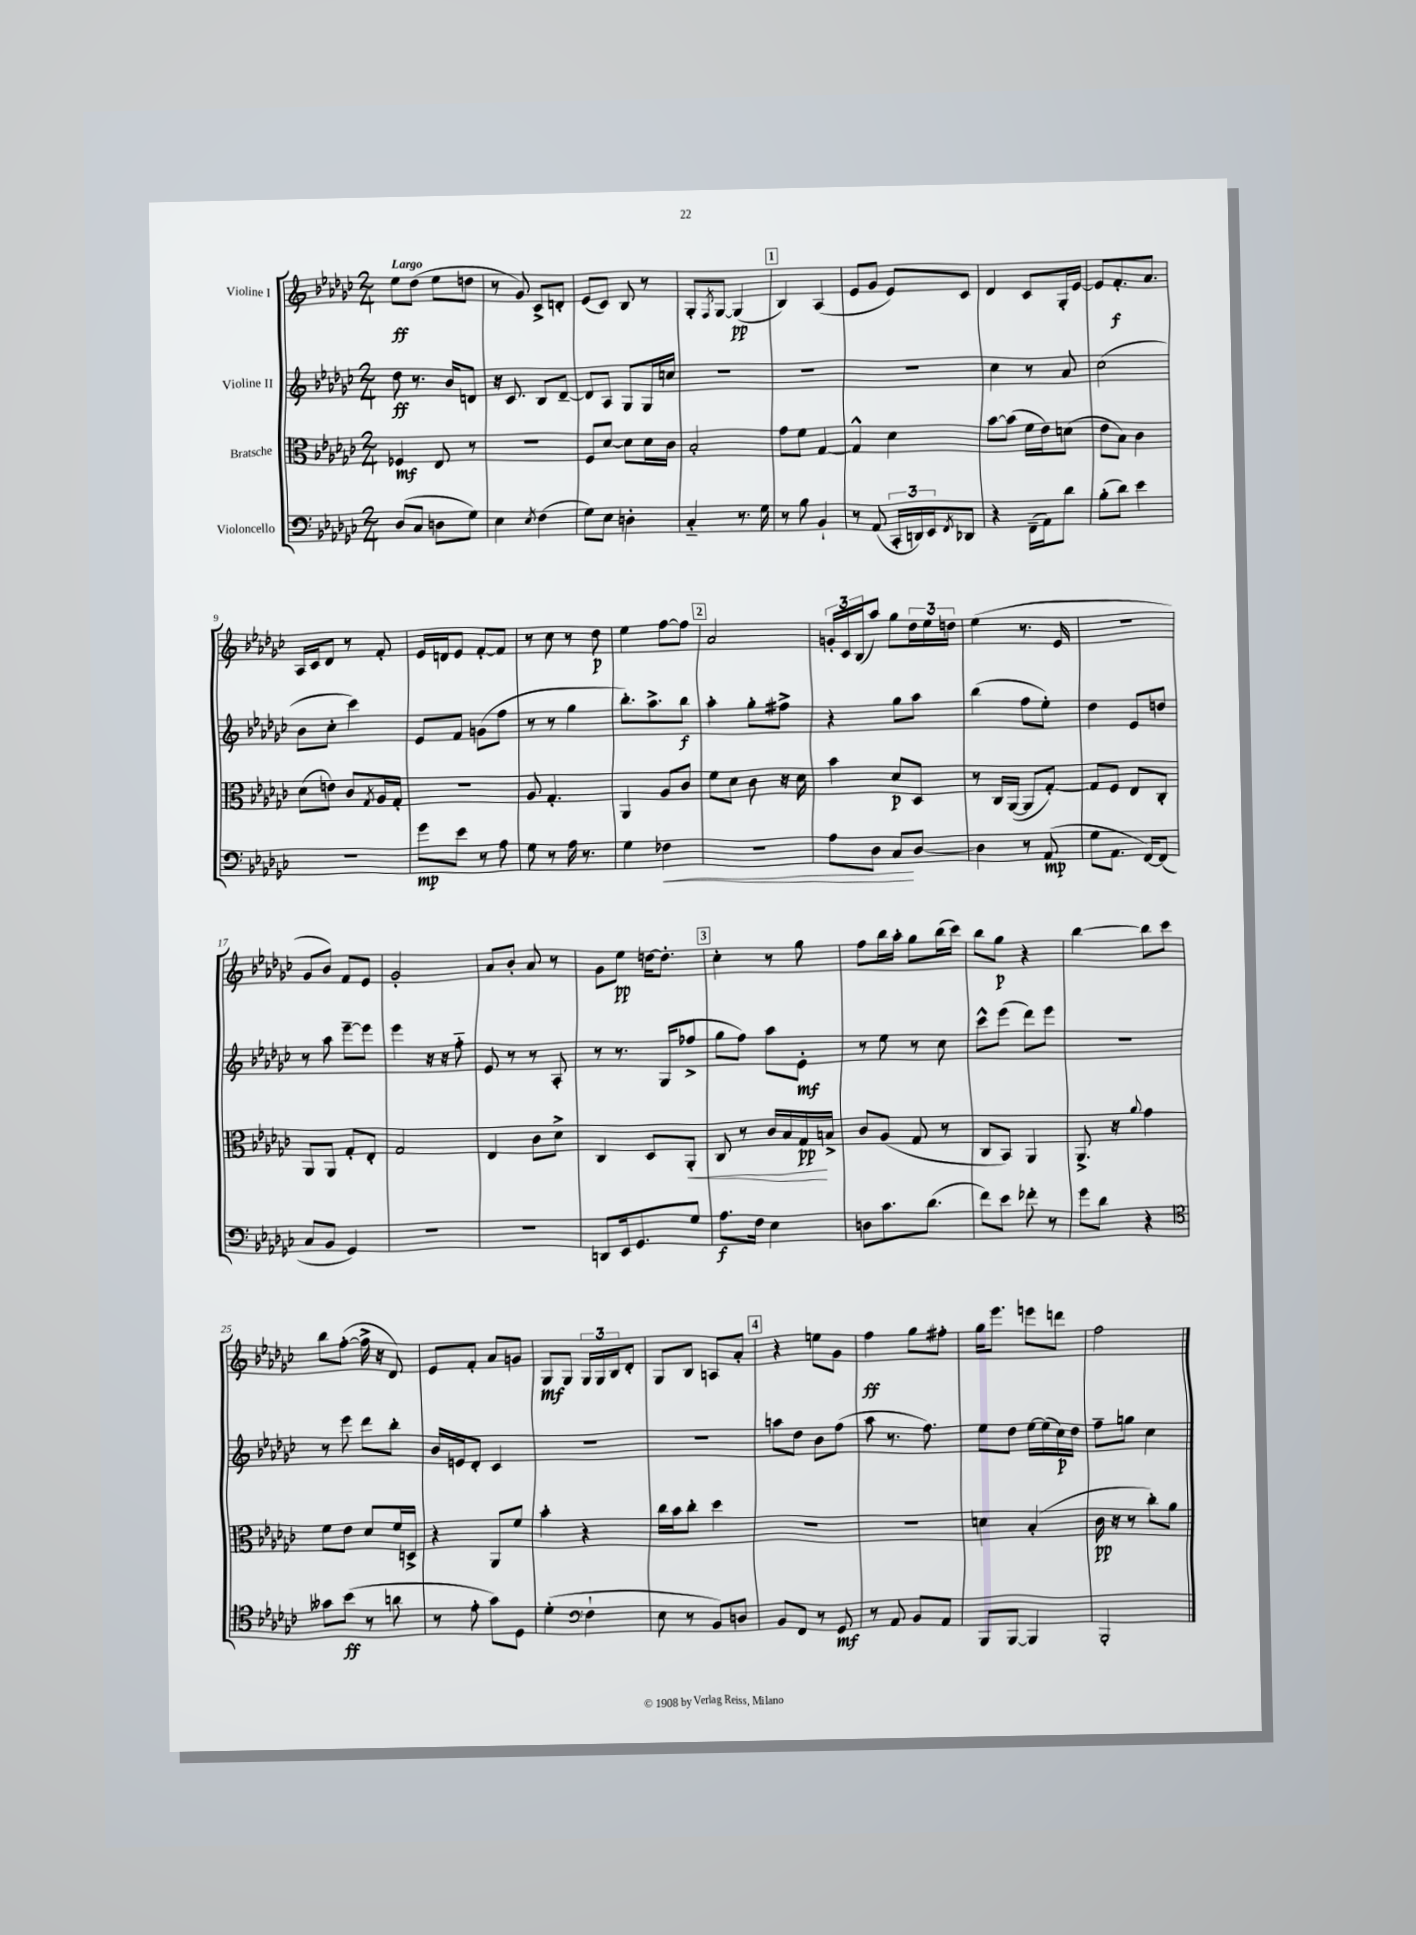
<<
\new StaffGroup <<
\new Staff = "s0" \with { instrumentName = "Violine I" } {
    \clef treble \key ges \major \numericTimeSignature \time 2/4 \tempo "Largo"
    ees''8\ff des''8( ees''8 d''8 |
    r8 ges'8) ces'8-> d'8-. |
    ees'8( ces'8) bes8 r8 |
    ges8-. \acciaccatura { f8 } ges8~ ges4\pp( |
    \mark \markup { \box "1" } bes4) aes4( |
    ees'8 ges'8 ees'8) ces'8 |
    des'4 ces'8 ges16-. ees'16~ |
    ees'8 f'8.-.\f aes'8. |
    aes16 ces'16 des'8 r8 f'8-. |
    ees'16 d'16 ees'8 f'8~-. f'8 |
    r8 ces''8 r8 des''8\p |
    ees''4 f''8~ f''8 |
    \mark \markup { \box "2" } aes'2 |
    \tuplet 3/2 { g'16-. ces'16 bes16( } aes''8) ges''8 \tuplet 3/2 { des''16 ees''16 d''16 } |
    ees''4( r8. ees'16 |
    R2 |
    ges'8 bes'8) f'8 ees'8 |
    ges'2-. |
    aes'8 bes'8-. aes'8 r8 |
    ges'8 ees''8\pp d''16~ d''8.-. |
    \mark \markup { \box "3" } ces''4-. r8 ges''8 |
    f''8 bes''16 aes''16-. ges''8 bes''16( ces'''16) |
    bes''8 ges''8\p r4 |
    bes''4~ bes''8 ces'''8 |
    bes''8 f''8~-.( f''16-> r16 des'8) |
    ees'8 f'8-. aes'8 g'8 |
    ges8\mf ges8 \tuplet 3/2 { ges16 ges16 bes16 } des'8-. |
    ges8 bes8 a8 aes'8-. |
    \mark \markup { \box "4" } r4 e''8 ges'8 |
    f''4\ff ges''8 fis''8-. |
    ges''16 ees'''8. e'''8 d'''8 |
    f''2 \bar "|." |
}
\new Staff = "s1" \with { instrumentName = "Violine II" } {
    \clef treble \key ges \major \numericTimeSignature \time 2/4
    des''8\ff r8. bes'16 d'8 |
    r16 ces'8. bes8 des'8~-- |
    des'8 aes8 ges8 ges16 c''16 |
    R2 |
    \mark \markup { \box "1" } R2 |
    R2 |
    ces''4 r8 aes'8 |
    ces''2( |
    bes'8 ces''8-. ces'''4) |
    ees'8 f'8 g'8( f''8 |
    r8 r8 ges''4 |
    bes''8.-.) aes''8.-> bes''8\f |
    \mark \markup { \box "2" } aes''4-. ges''8-. fis''8-> |
    r4 ges''8 aes''8 |
    bes''4( f''8 ees''8-.) |
    des''4 ees'8 d''8 |
    r8 aes''8 ees'''8~-- ees'''8 |
    ees'''4 r16 r16 f''8-_ |
    ees'8 r8 r8 aes8-. |
    r8 r8. ges16( fes''8-> |
    \mark \markup { \box "3" } ges''8 f''8) aes''8 ees'8-.\mf |
    r8 ees''8 r8 ces''8 |
    ces'''8-^ ees'''8( des'''8) ees'''8 |
    r2 |
    r8 ees'''8 des'''8 bes''8-. |
    bes'16 e'16 des'8-. ces'4 |
    R2 |
    R2 |
    \mark \markup { \box "4" } a''8 des''8 bes'8 f''8( |
    aes''8 r8. f''8.) |
    ees''8 des''8 ees''16~ ees''16( ces''16\p) des''16 |
    f''8-- g''8 ces''4 \bar "|." |
}
\new Staff = "s2" \with { instrumentName = "Bratsche" } {
    \clef alto \key ges \major \numericTimeSignature \time 2/4
    fes4\mf ees8 r8 |
    R2 |
    f8 des'8~ des'8 des'16 ces'16 |
    bes2-. |
    \mark \markup { \box "1" } ges'8 f'8 ges4~ |
    ges4-^ des'4 |
    bes'8~ bes'8( f'16 ees'16) d'8( |
    ees'8 bes8) ces'4 |
    des'8( e'8) ces'8 \acciaccatura { ges8 } aes16 ges16-. |
    R2 |
    aes8 ges4.-. |
    aes,4 aes8 ces'8 |
    \mark \markup { \box "2" } f'8 des'8 ces'8 r16 des'16 |
    bes'4 des'8\p des8 |
    r8 ces16 aes,16~( aes,8 ges8~-.) |
    ges8 f8 ees8 ces8-. |
    aes,8 aes,8 ges8-. ees8-. |
    ges2 |
    ees4 ces'8 des'8-> |
    ces4 des8 aes,8-.\< |
    \mark \markup { \box "3" } ces8 r8 ces'16 bes16 ges16\pp\! b16-> |
    ces'8 aes8( ges8 r8 |
    ces8 bes,8) aes,4 |
    aes,8.-> r16 \appoggiatura { aes'8 } ges'4 |
    f'8 ees'8 des'8 f'16 d16-> |
    r4 aes,8 f'8 |
    bes'4-. r4 |
    ces''16 bes'16 ces''8-. des''4 |
    \mark \markup { \box "4" } R2 |
    R2 |
    d'4 bes4-.( |
    ces'16\pp r16 r8 ces''8-.) aes'8 \bar "|." |
}
\new Staff = "s3" \with { instrumentName = "Violoncello" } {
    \clef bass \key ges \major \numericTimeSignature \time 2/4
    des8( ces8 d8 ges8) |
    ees4 \acciaccatura { ees8 } f4( |
    ges8) ees8 d4-. |
    ces4-_ r8. ges16 |
    \mark \markup { \box "1" } r8 bes8 bes,4-! |
    r8 aes,8( \tuplet 3/2 { ces,16-. d,16) ees,16 } \acciaccatura { f,8 } des,8 |
    r4 f,16--( aes,16) des'8 |
    bes8-.( des'8) ees'4 |
    R2 |
    ges'8\mp ees'8 r8 aes8 |
    ges8 r8 aes16 r8. |
    ges4 fes4\< |
    \mark \markup { \box "2" } R2 |
    aes8 des8 ces8\! des8~ |
    des4 r8 aes,8\mp( |
    ges8 aes,8. f,16~) f,8( |
    ces8 bes,8 ges,4) |
    R2 |
    R2 |
    d,8 ees,16 ges,8. ges8 |
    \mark \markup { \box "3" } aes8.\f f16 ees4 |
    d8 ces'8. des'8.( |
    f'8) ees'8 fes'8-. r8 |
    ges'8 des'8 r4 |
    \clef tenor geses'8 bes'8\ff( r8 a'8 |
    r8 ees'8-. ges'8) des8 |
    des'4-.( \clef bass f4-! |
    ees8 r8 bes,8) d8 |
    \mark \markup { \box "4" } bes,8 f,8 r8 ges,8\mf |
    r8 aes,8 bes,8 aes,8 |
    bes,,8 bes,,8~ bes,,4 |
    bes,,2-. \bar "|." |
}
>>
>>
